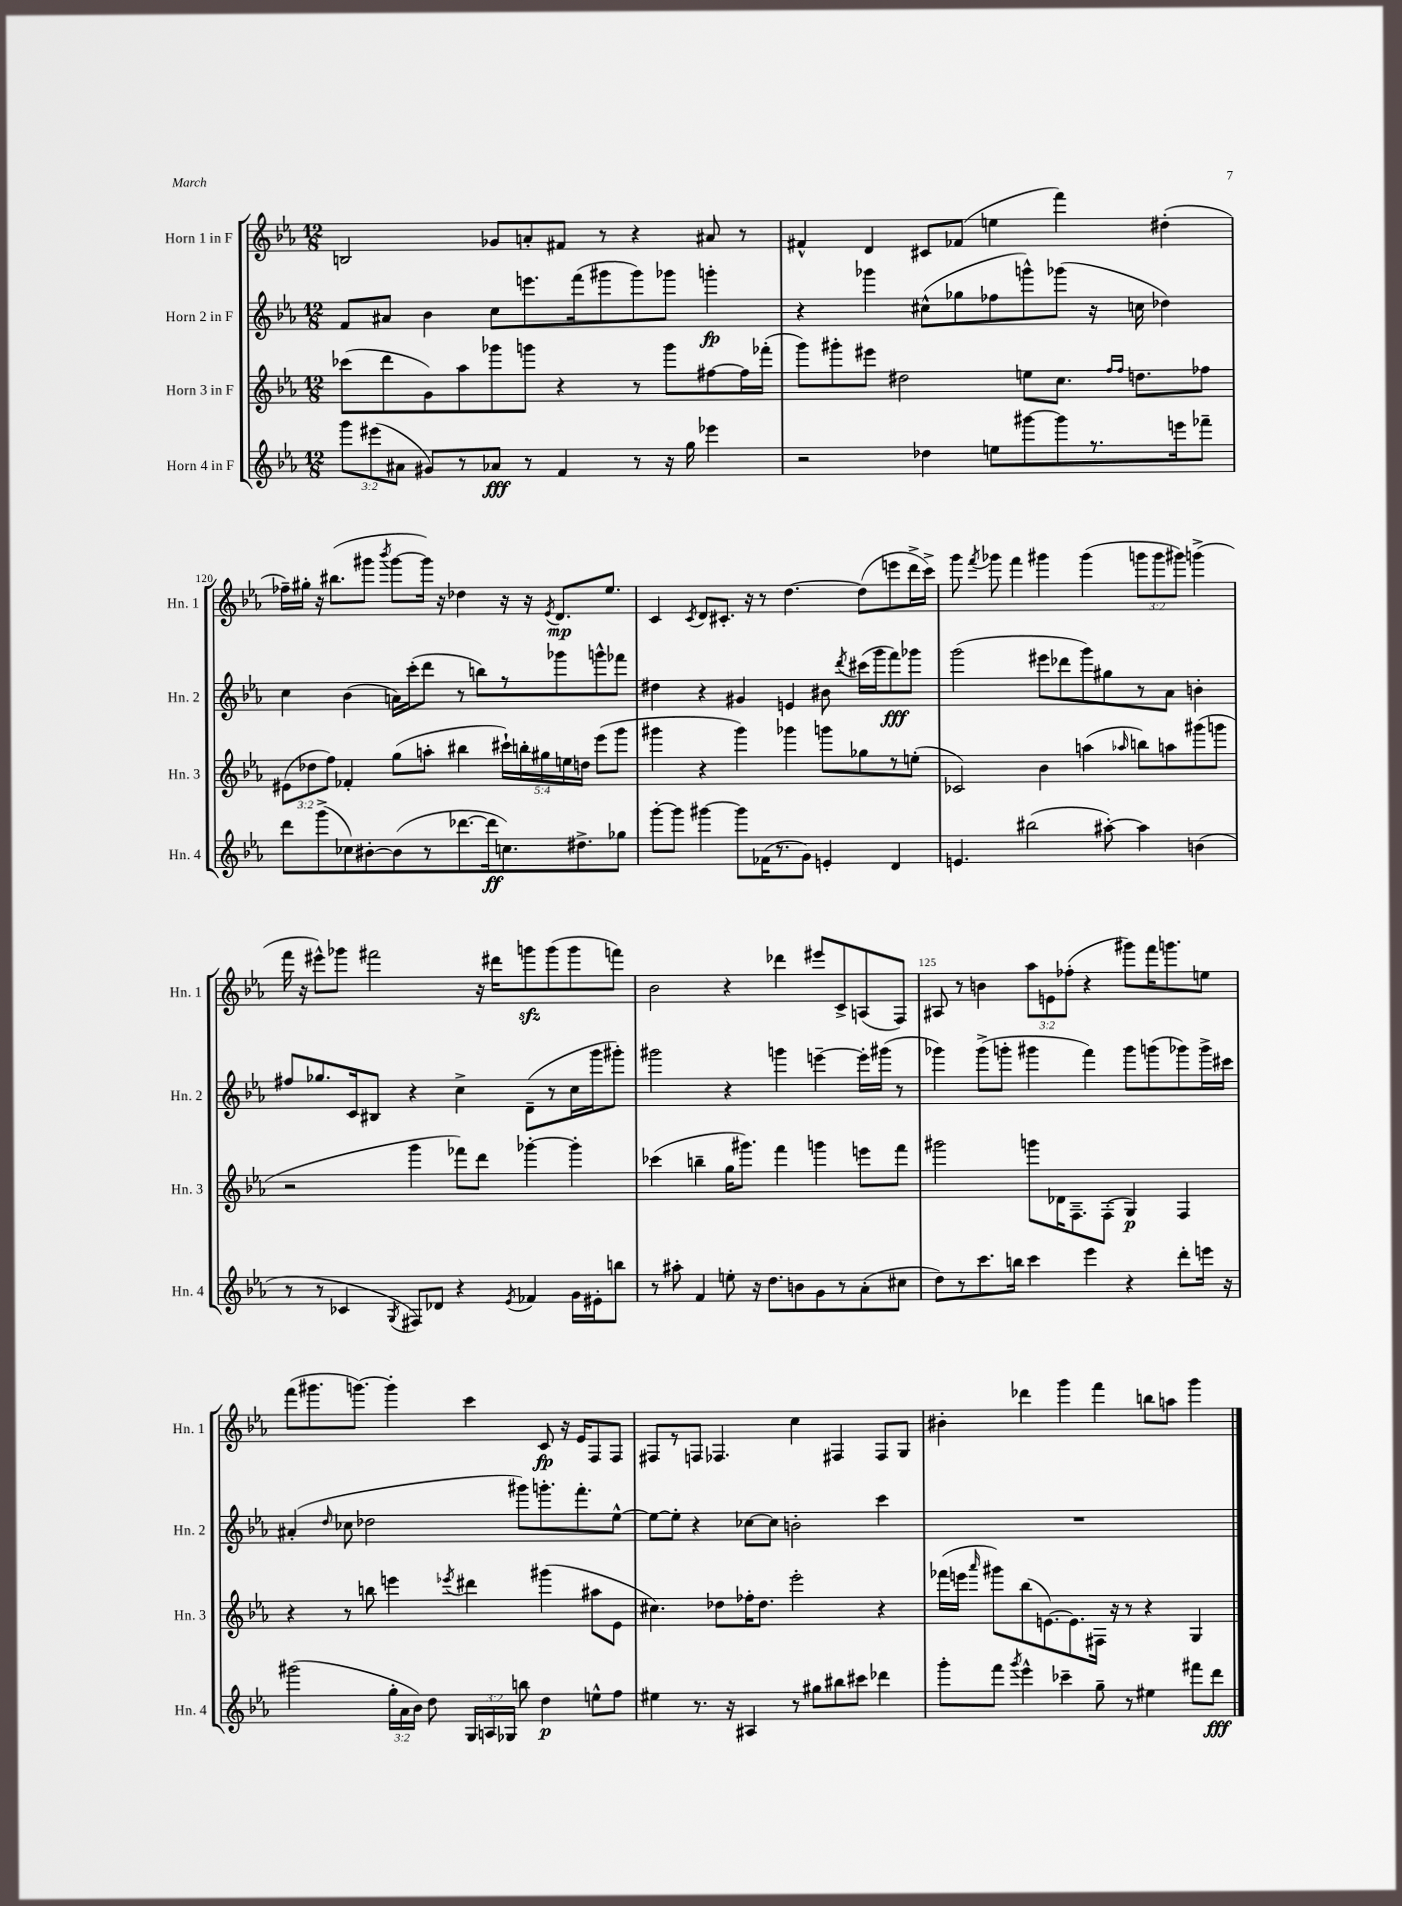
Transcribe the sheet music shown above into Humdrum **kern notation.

**kern	**kern	**kern	**kern
*staff4	*staff3	*staff2	*staff1
*clefG2	*clefG2	*clefG2	*clefG2
*k[b-e-a-]	*k[b-e-a-]	*k[b-e-a-]	*k[b-e-a-]
*M12/8	*M12/8	*M12/8	*M12/8
12ggg	(8ccc-	8f	2B
(12eee#	.	.	.
.	8ddd	8a#	.
12a#	.	.	.
8g#)	8g)	4b-	.
8r	8aa-	.	.
8a-	8ggg-	8cc	8g-
8r	8ggg	8.eee	8a'
4f	4r	.	8f#
.	.	(16fff	.
.	.	8ggg#	8r
8r	8r	8ggg#)	4r
16r	8ggg	8ggg-	.
16gg	.	.	.
4eee-	[8ff#	4ggg'	8a#
.	16ff#]	.	8r
.	(16fff-'	.	.
=	=	=	=
2r	8ggg)	4r	4f#^^
.	8ggg#'	.	.
.	8eee#	4ggg-	4d
.	2dd#	.	.
4dd-	.	(8cc#^^	8c#
.	.	8gg-	(8f-
8ee	.	8ff-	4ee
[8ggg#	8ee	8ggg^^)	.
8ggg#]	8.cc	(8ggg-	4fff)
8.r	.	16r	.
.	16qqff	.	.
.	16qqff	.	.
.	8.dd	16cc	.
.	.	4dd-)	(4dd#'
16eee	.	.	.
8fff-~	8ff-	.	.
=	=	=	=
8ddd	(12e#	4cc	16ff-~)
.	.	.	16gg#'
.	12dd-	.	.
(8ggg^	.	.	16r
.	12ff)	.	.
.	.	.	(8.bb#
8cc-)	4f-'	(4b-	.
[8b#'	.	.	8ggg#
.	.	.	8qbbb-
(8b#]	(8gg	16a)	[8ggg#
.	.	(16ccc'	.
8r	8aa'	8ddd	16ggg#])
.	.	.	16r
[8.ddd-	4bb#	8r	4dd-
.	.	8bb)	.
16ddd-]	.	.	.
8.cc)	20ccc#`)	8r	16r
.	20bb'	.	.
.	.	.	16r
.	20gg#	.	.
.	.	.	8qe-
.	.	8ggg-	8.d
.	20ee	.	.
8.dd#^	.	.	.
.	20dd	.	.
.	(8eee-	8ggg^^	.
.	.	.	8.ee-
8gg-	8ggg	8fff-	.
=	=	=	=
[8ggg'	4ggg#	4dd#	4c
8ggg]	.	.	.
.	.	.	8qc
[4ggg#	4r	4r	8d
.	.	.	8.c#'
8ggg#]	4ggg#)	4g#	.
.	.	.	16r
(16f-	.	.	8r
8.r	.	.	.
.	4ggg-	4e	[4.dd
8g)	.	.	.
4e'	8ggg	8b#	.
.	.	8qddd	.
.	8gg-	(16ccc#	(8dd]
.	.	16ggg	.
4d	8r	8fff)	8eee
.	(8ee'	8ggg-	16ddd^
.	.	.	16ccc^)
=	=	=	=
4.e	2c-)	(2ggg	8ggg
.	.	.	8qfff
.	.	.	8ggg-
.	.	.	4fff
(2bb#	.	.	.
.	4b-	8eee#	4ggg#
.	.	8ddd-	.
.	(4aa	8ggg)	(4ggg#
[8aa#')	.	8gg#	.
.	16qqaa-	.	.
4aa#]	8bb)	8r	12ggg
.	.	.	12ggg
.	8aa	8a-	.
.	.	.	12ggg#)
(4b	(8ggg#	4b'	(4ggg^
.	8ggg	.	.
=	=	=	=
8r	2r	8ff#	16fff
.	.	.	16r
8r	.	8.gg-	8eee#^^)
4c-	.	.	8ggg-
.	.	16c	.
.	.	8B#	2fff#
8qG	.	.	.
8F#)	4ggg	4r	.
8d-	.	.	.
4r	8fff-)	4cc^	.
.	8ddd	.	16r
.	.	.	16ddd#
8qe-	.	.	.
4f-	[4ggg-'	(8d~	8ggg
.	.	8r	(8ggg
16g	4ggg-']	16cc	8ggg
16e#'	.	16ggg	.
8bb	.	8ggg#')	8fff)
=	=	=	=
8r	(4ccc-	2ggg#	2b-
8aa#'	.	.	.
4f	4bb~	.	.
8ee'	16gg	4r	4r
.	8.ggg#)	.	.
16r	.	.	.
8.dd	.	.	.
.	4fff	4ggg	4ddd-
8b	.	.	.
8g	4ggg	[4eee~	8eee#
8r	.	.	8c^
(8a-'	8eee	16eee']	(8A
.	.	(16ggg#	.
8cc#	8fff	8r	8F)
=	=	=	=
8dd)	2ggg#	4ggg-)	8A#
8r	.	.	8r
8.ccc	.	(8ggg-^	4b
.	.	8ggg'	.
16bb	.	.	.
4ccc	8ggg	4ggg#	12aa-
.	.	.	12e
.	16d-	.	.
.	.	.	(12ff-'
.	8.F~	.	.
4eee-	.	4fff)	4r
.	(8F'	.	.
4r	4G)	8ggg#	8ggg#)
.	.	(8ggg	16fff
.	.	.	8.ggg
8ddd'	4F	8ggg-)	.
16eee	.	16ggg-^	8ee
16r	.	16ccc#	.
=	=	=	=
(2ggg#	4r	(4a#'	(8fff
.	.	.	8.ggg#
.	.	16qqdd	.
.	8r	8cc-	.
.	.	.	[8.ggg)
.	8bb	2dd-	.
24gg'	4eee	.	4ggg']
24a-	.	.	.
24b-)	.	.	.
8dd	.	.	.
.	8qeee-	.	.
24G	4ddd#	.	4ccc
24A	.	.	.
24G-	.	.	.
8bb	.	8ggg#)	.
4dd	(4ggg#	8.ggg'	8c
.	.	.	16r
.	.	8.fff'	16e-
8ee^^	8aa#	.	8F
8ff	8e-	[8ee-^^	8F
=	=	=	=
4ee#	4.cc#)	8ee-_	8F#
.	.	8ee-']	8r
8.r	.	4r	8F
.	8dd-	.	4.F-
16r	.	.	.
4A#	16ff-'	[8cc-	.
.	8.dd-	.	.
.	.	8cc-]	.
8r	2eee-'	2b'	4cc
8gg#	.	.	.
8bb#	.	.	4F#
8ccc#	.	.	.
4ddd-	4r	4ccc	8F#
.	.	.	8G
=	=	=	=
8ggg'	(16fff-	1.r	4b#'
.	16eee	.	.
.	16qqaaa-	.	.
8fff	8ggg#)	.	.
8qggg	.	.	.
4eee-^^	(8bb-	.	4ddd-
.	[8.e)	.	.
4ccc-~	.	.	4ggg
.	8.e]	.	.
8gg~	16F#	.	4fff
.	16r	.	.
8r	8r	.	.
4ee#	4r	.	8bb
.	.	.	8aa
8fff#	4G	.	4ggg
8ddd	.	.	.
==	==	==	==
*-	*-	*-	*-
